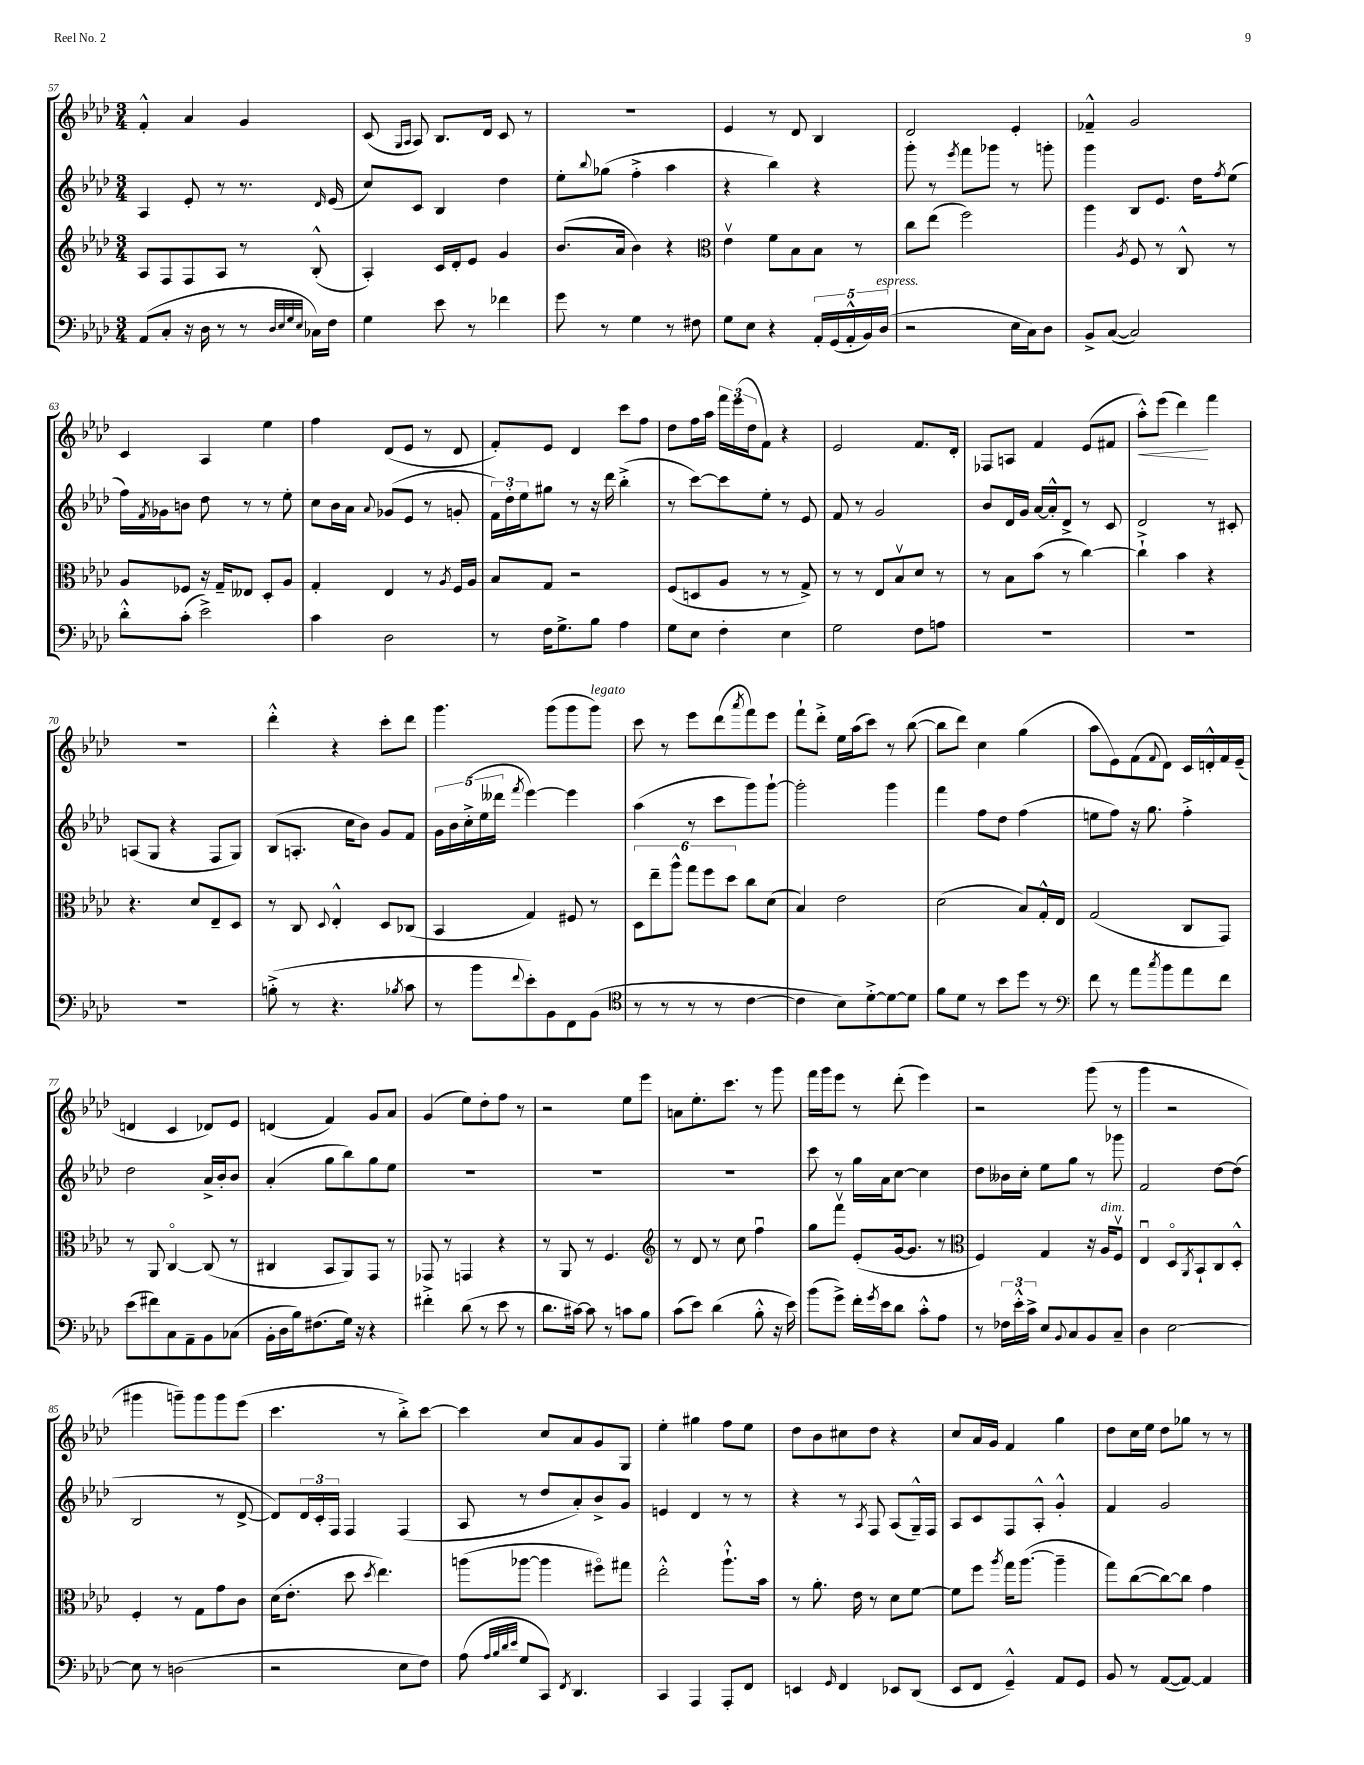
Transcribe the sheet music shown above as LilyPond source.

<<
\new StaffGroup <<
\new Staff = "s0" {
    \clef treble \key aes \major \numericTimeSignature \time 3/4
    f'4-.-^ aes'4 g'4 |
    c'8( \grace { g16 aes16 } aes8) bes8. des'16 c'8 r8 |
    r2. |
    ees'4 r8 des'8 bes4 |
    des'2 ees'4-. |
    fes'4---^ g'2 |
    c'4 aes4 ees''4 |
    f''4 des'8( ees'8 r8 des'8 |
    f'8-.) ees'8 des'4 c'''8 f''8 |
    des''8 f''16 aes''16 \tuplet 3/2 { f'''16 ees'''16( des''16 } f'8) r4 |
    ees'2 f'8. des'16-. |
    fes8 a8 f'4 ees'8( fis'8 |
    aes''8-.-^\<) ees'''8( des'''4\!) f'''4 |
    R2. |
    des'''4-.-^ r4 c'''8-. des'''8 |
    g'''4. g'''8( g'''8 g'''8^\markup { \italic "legato" }) |
    c'''8 r8 ees'''8 des'''8( \acciaccatura { aes'''8 } f'''8) ees'''8 |
    f'''8-! des'''8-.-> ees''16 aes''16( c'''8) r8 bes''8~( |
    bes''8 des'''8) c''4 g''4( |
    aes''8 ees'8) f'8( \appoggiatura { f'8 } des'8) c'16 d'16-.-^ f'16 ees'16--( |
    d'4 c'4 des'8) ees'8 |
    d'4( f'4) g'8 aes'8 |
    g'4( ees''8) des''8-. f''8 r8 |
    r2 ees''8 ees'''8 |
    a'8 ees''8.-. c'''8. r8 g'''8 |
    f'''16 g'''16 ees'''8 r8 des'''8-.( ees'''4) |
    r2 g'''8( r8 |
    g'''4 r2 |
    gis'''4 g'''8--) g'''8 g'''8 ees'''8( |
    c'''4. r8 bes''8-.->) c'''8~ |
    c'''4 c''8 aes'8 g'8 g8 |
    ees''4-. gis''4 f''8 ees''8 |
    des''8 bes'8 cis''8 des''8 r4 |
    c''8 aes'16 g'16 f'4 g''4 |
    des''8 c''16 ees''16 des''8 ges''8 r8 r8 \bar "|." |
}
\new Staff = "s1" {
    \clef treble \key aes \major \numericTimeSignature \time 3/4
    aes4 ees'8-. r8 r8. \grace { des'16 } ees'16( |
    c''8) c'8 bes4 des''4 |
    ees''8-. \appoggiatura { bes''8 } ges''8( f''4-.-> aes''4 |
    r4 bes''4) r4 |
    g'''8-. r8 \acciaccatura { ees'''8 } f'''8 ges'''8 r8 g'''8-. |
    g'''4 bes8 ees'8. des''16 \acciaccatura { f''8 } ees''8( |
    f''16) \acciaccatura { f'8 } ges'16 b'8 des''8 r8 r8 ees''8-. |
    c''8 bes'16 aes'16 \appoggiatura { aes'8 } ges'8( ees'8 r8 g'8-. |
    \tuplet 3/2 { f'16) des''16-. ees''16 } gis''8 r8 r16 des'''16 bes''4-.->( |
    r8 c'''8~) c'''8 ees''8-. r8 ees'8 |
    f'8 r8 g'2 |
    bes'8 des'16 g'16 aes'16~ aes'16-.-^ des'8-> r8 c'8 |
    des'2 r8 cis'8-. |
    a8( g8 r4 f8 g8) |
    bes8( a8.-. c''16 bes'8) g'8 f'8 |
    \tuplet 5/4 { g'16 bes'16 c''16-.->( ees''16 deses'''16 } \acciaccatura { f'''8 } ees'''4~) ees'''4 |
    aes''4( r8 c'''8 g'''8) g'''8~-! |
    g'''2-. g'''4 |
    f'''4 f''8 des''8 f''4( |
    e''8 f''8) r16 g''8. f''4-.-> |
    des''2 aes'16-> bes'16-. bes'8 |
    aes'4-.( g''8 bes''8) g''8 ees''8 |
    R2. |
    R2. |
    R2. |
    c'''8 r8 g''16 aes'16 c''8~ c''4 |
    des''8 beses'16 c''16-. ees''8 g''8 r8 ges'''8 |
    f'2 des''8~ des''8( |
    bes2 r8 des'8~-> |
    des'8) \tuplet 3/2 { des'16 c'16-. f16 } f4 f4( |
    aes8 r8 des''8 aes'8-.) bes'8-> g'8 |
    e'4 des'4 r8 r8 |
    r4 r8 \acciaccatura { aes8 } f8 aes8( g16---^) f16 |
    aes8 c'8 f8 aes8-.-^ g'4-.-^ |
    f'4 g'2 \bar "|." |
}
\new Staff = "s2" {
    \clef treble \key aes \major \numericTimeSignature \time 3/4
    aes8 f8 f8 aes8 r8 bes8-.-^( |
    aes4-.) c'16 des'16-. ees'8 g'4 |
    bes'8.( aes'16 bes'4) r4 |
    \clef alto ees'4\upbow f'8 bes8 bes8 r8 |
    c''8 ees''8( f''2) |
    aes''4 \acciaccatura { aes8 } f8 r8 c8-^ r8 |
    aes8 fes8 r16 g16-- eeses8 des8-. aes8 |
    g4-. ees4 r8 \acciaccatura { aes8 } f16 aes16 |
    bes8 g8 r2 |
    f8( d8 aes8 r8 r8 g8->) |
    r8 r8 ees8 bes8\upbow des'8 r8 |
    r8 bes8 bes'8( r8 c''4~) |
    c''4-!-> bes'4 r4 |
    r4. des'8 ees8-- des8 |
    r8 c8 \appoggiatura { des8 } ees4-.-^ des8 ces8( |
    bes,4 g4) fis8 r8 |
    \tuplet 6/4 { des8 ees''8-- aes''8-^ g''8 f''8 des''8 } c''8 des'8( |
    bes4) ees'2 |
    des'2( bes8) g16-.-^ ees16 |
    g2( c8 g,8) |
    r8 aes,8 c4~\flageolet c8( r8 |
    cis4 bes,8 aes,8) g,8 r8 |
    ges,8 r8 g,4 r4 |
    r8 aes,8 r8 f4. |
    \clef treble r8 des'8 r8 c''8 f''4\downbow |
    g''8 f'''8\upbow ees'8-.( g'16~ g'8. r8 |
    \clef alto f4) g4 r16 aes16^\markup { \italic "dim." } f8\upbow |
    ees4\downbow des8\flageolet \acciaccatura { aes,8 } bes,8-! c8 des8-.-^ |
    f4-. r8 g8 g'8 c'8 |
    des'16( ees'8.-. des''8 \acciaccatura { des''8 } ees''4.) |
    a''8( aes''8~ aes''4 fis''8\flageolet) gis''8 |
    ees''2-.-^ aes''8.-!-^ bes'16 |
    r8 aes'8.-. ees'16 r8 des'8 f'8~ |
    f'8 f''8 \acciaccatura { aes''8 } g''16 aes''8.~( aes''4-- |
    g''8) c''8~( c''8~) c''8 g'4 \bar "|." |
}
\new Staff = "s3" {
    \clef bass \key aes \major \numericTimeSignature \time 3/4
    aes,8( c8-. r16 des16 r8 r8 \grace { des32 ees32 g32 ees32 } ces16) f16 |
    g4 ees'8 r8 fes'4 |
    g'8 r8 g4 r8 fis8 |
    g8 ees8 r4 \tuplet 5/4 { aes,16-. g,16( aes,16-.-^ bes,16) des16^\markup { \italic "espress." }( } |
    r2 ees16 c16) des8 |
    bes,8-> c8~( c2) |
    des'8-.-^ c'8-.( ees'2->) |
    c'4 des2 |
    r8 f16 g8.-> bes8 aes4 |
    g8 ees8 f4-. ees4 |
    g2 f8 a8 |
    R2. |
    R2. |
    R2. |
    b8-.->( r8 r4. \acciaccatura { bes8 } c'8 |
    r8 bes'8 \appoggiatura { f'8 } ees'8-.) bes,8 f,8 bes,8( |
    \clef tenor r8 r8 r8 r8 c'4~ |
    c'4 bes8) des'8~-.-> des'8~ des'8 |
    f'8 des'8 r8 bes'8 des''8 r8 |
    \clef bass f'8 r8 aes'8 \acciaccatura { c''8 } bes'8 aes'8 f'8 |
    ees'8( fis'8) c8 aes,8-- bes,8 ces8( |
    bes,16-. des16 bes16) fis8.( g16) r16 r4 |
    fis'4-.-> des'8( r8 ees'8 r8 |
    des'8. cis'16~) cis'8 r8 c'8 bes8 |
    c'8( ees'8) des'4( bes8-.-^ r16 ees'16) |
    bes'8( g'8->) f'16-. \acciaccatura { g'8 } ees'16 des'8 c'8-.-^ aes8 |
    r8 \tuplet 3/2 { fes16 ees'16-.-^ c'16-> } ees8 \appoggiatura { bes,8 } c8 bes,8 c8-- |
    des4 ees2~ |
    ees8 r8 d2( |
    r2 ees8 f8) |
    aes8( \grace { aes32 bes32 des'32 ees'32 } g8 c,8) \acciaccatura { f,8 } des,4. |
    c,4 aes,,4 aes,,8-. f,8 |
    e,4 \grace { g,16 } f,4 ees,8 des,8( |
    ees,8 f,8 g,4---^) aes,8 g,8 |
    bes,8 r8 aes,8~( aes,8~) aes,4 \bar "|." |
}
>>
>>
\layout { \context { \Score currentBarNumber = #57 } }
